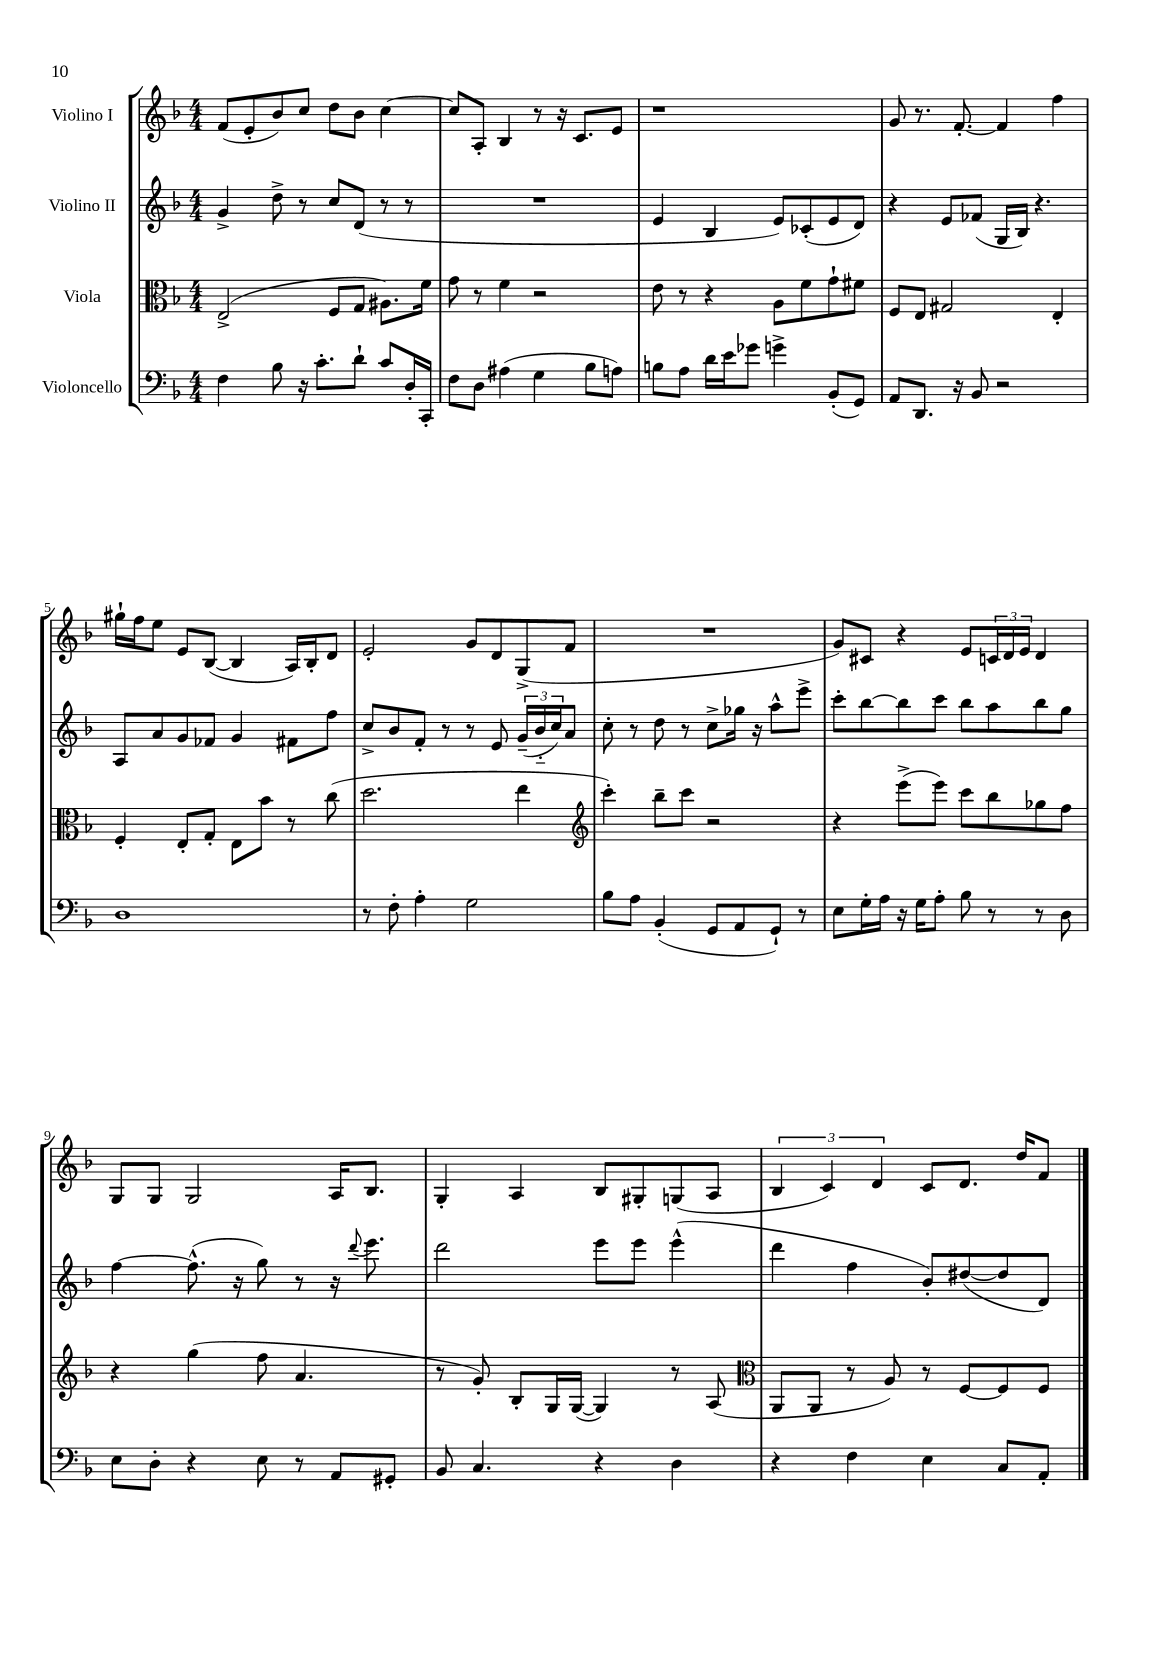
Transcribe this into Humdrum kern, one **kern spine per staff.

**kern	**kern	**kern	**kern
*staff4	*staff3	*staff2	*staff1
*clefF4	*clefC3	*clefG2	*clefG2
*k[b-]	*k[b-]	*k[b-]	*k[b-]
*M4/4	*M4/4	*M4/4	*M4/4
4F	(2E^	4g^	(8f
.	.	.	8e'
8B-	.	8dd^	8b-)
16r	.	8r	8cc
8.c'	.	.	.
.	8F	8cc	8dd
8d`	8G	(8d	8b-
8c	8.A#)	8r	[4cc
16D'	.	8r	.
16CC'	16f	.	.
=	=	=	=
8F	8g	1r	8cc]
8D	8r	.	8A'
(4A#	4f	.	4B-
4G	2r	.	8r
.	.	.	16r
.	.	.	8.c
8B-	.	.	.
8A)	.	.	8e
=	=	=	=
8B	8e	4e	1r
8A	8r	.	.
16d	4r	4B-	.
16e	.	.	.
8g-	.	.	.
4g^	8A	8e)	.
.	8f	(8c-'	.
(8BB-'	8g`	8e	.
8GG)	8f#	8d)	.
=	=	=	=
8AA	8F	4r	8g
8.DD	8E	.	8.r
.	2G#	8e	.
16r	.	.	[8.f'
8BB-	.	(8f-	.
2r	.	16G	4f]
.	.	16B-)	.
.	.	4.r	.
.	4E'	.	4ff
=	=	=	=
1D	4F'	8A	16gg#`
.	.	.	16ff
.	.	8a	8ee
.	8E'	8g	8e
.	8G'	8f-	([8B-
.	8E	4g	4B-]
.	8b-	.	.
.	8r	8f#	16A)
.	.	.	16B-'
.	(8cc	8ff	8d
=	=	=	=
8r	2.dd	8cc^	2e'
8F'	.	8b-	.
4A'	.	8f'	.
.	.	8r	.
2G	.	8r	8g
.	.	8e	8d
.	4ee	(24g~	(8G^
.	.	24b-'~	.
.	.	24cc)	.
.	.	8a	8f
=	=	=	=
*	*clefG2	*	*
8B-	4ccc')	8cc'	1r
8A	.	8r	.
(4BB-'	8bb-~	8dd	.
.	8ccc	8r	.
8GG	2r	8cc^	.
8AA	.	16gg-	.
.	.	16r	.
8GG`)	.	8aa^^	.
8r	.	8eee^	.
=	=	=	=
8E	4r	8ccc'	8g)
16G'	.	[8bb-	8c#
16A	.	.	.
16r	(8eee^	8bb-]	4r
16G	.	.	.
8A'	8eee)	8ccc	.
8B-	8ccc	8bb-	8e
8r	8bb-	8aa	24c
.	.	.	24d
.	.	.	24e
8r	8gg-	8bb-	4d
8D	8ff	8gg	.
=	=	=	=
8E	4r	[4ff	8G
8D'	.	.	8G
4r	(4gg	(8.ff^^]	2G
.	.	16r	.
8E	8ff	8gg)	.
8r	4.a	8r	.
8AA	.	16r	16A
.	.	8qqddd	.
.	.	8.eee	8.B-
8GG#'	.	.	.
=	=	=	=
8BB-	8r	2ddd	4G'
4.C	8g')	.	.
.	8B-'	.	4A
.	16G	.	.
.	([16G	.	.
4r	4G])	8eee	8B-
.	.	8eee	8G#'
4D	8r	(4eee^^	(8G
.	(8A	.	8A
=	=	=	=
*	*clefC3	*	*
4r	8AA	4ddd	6B-
.	8AA	.	.
.	.	.	6c)
4F	8r	4ff	.
.	.	.	6d
.	8A)	.	.
4E	8r	8b-')	8c
.	[8F	([8dd#	8.d
8C	8F]	8dd#]	.
.	.	.	16dd
8AA'	8F	8d)	8f
==	==	==	==
*-	*-	*-	*-
